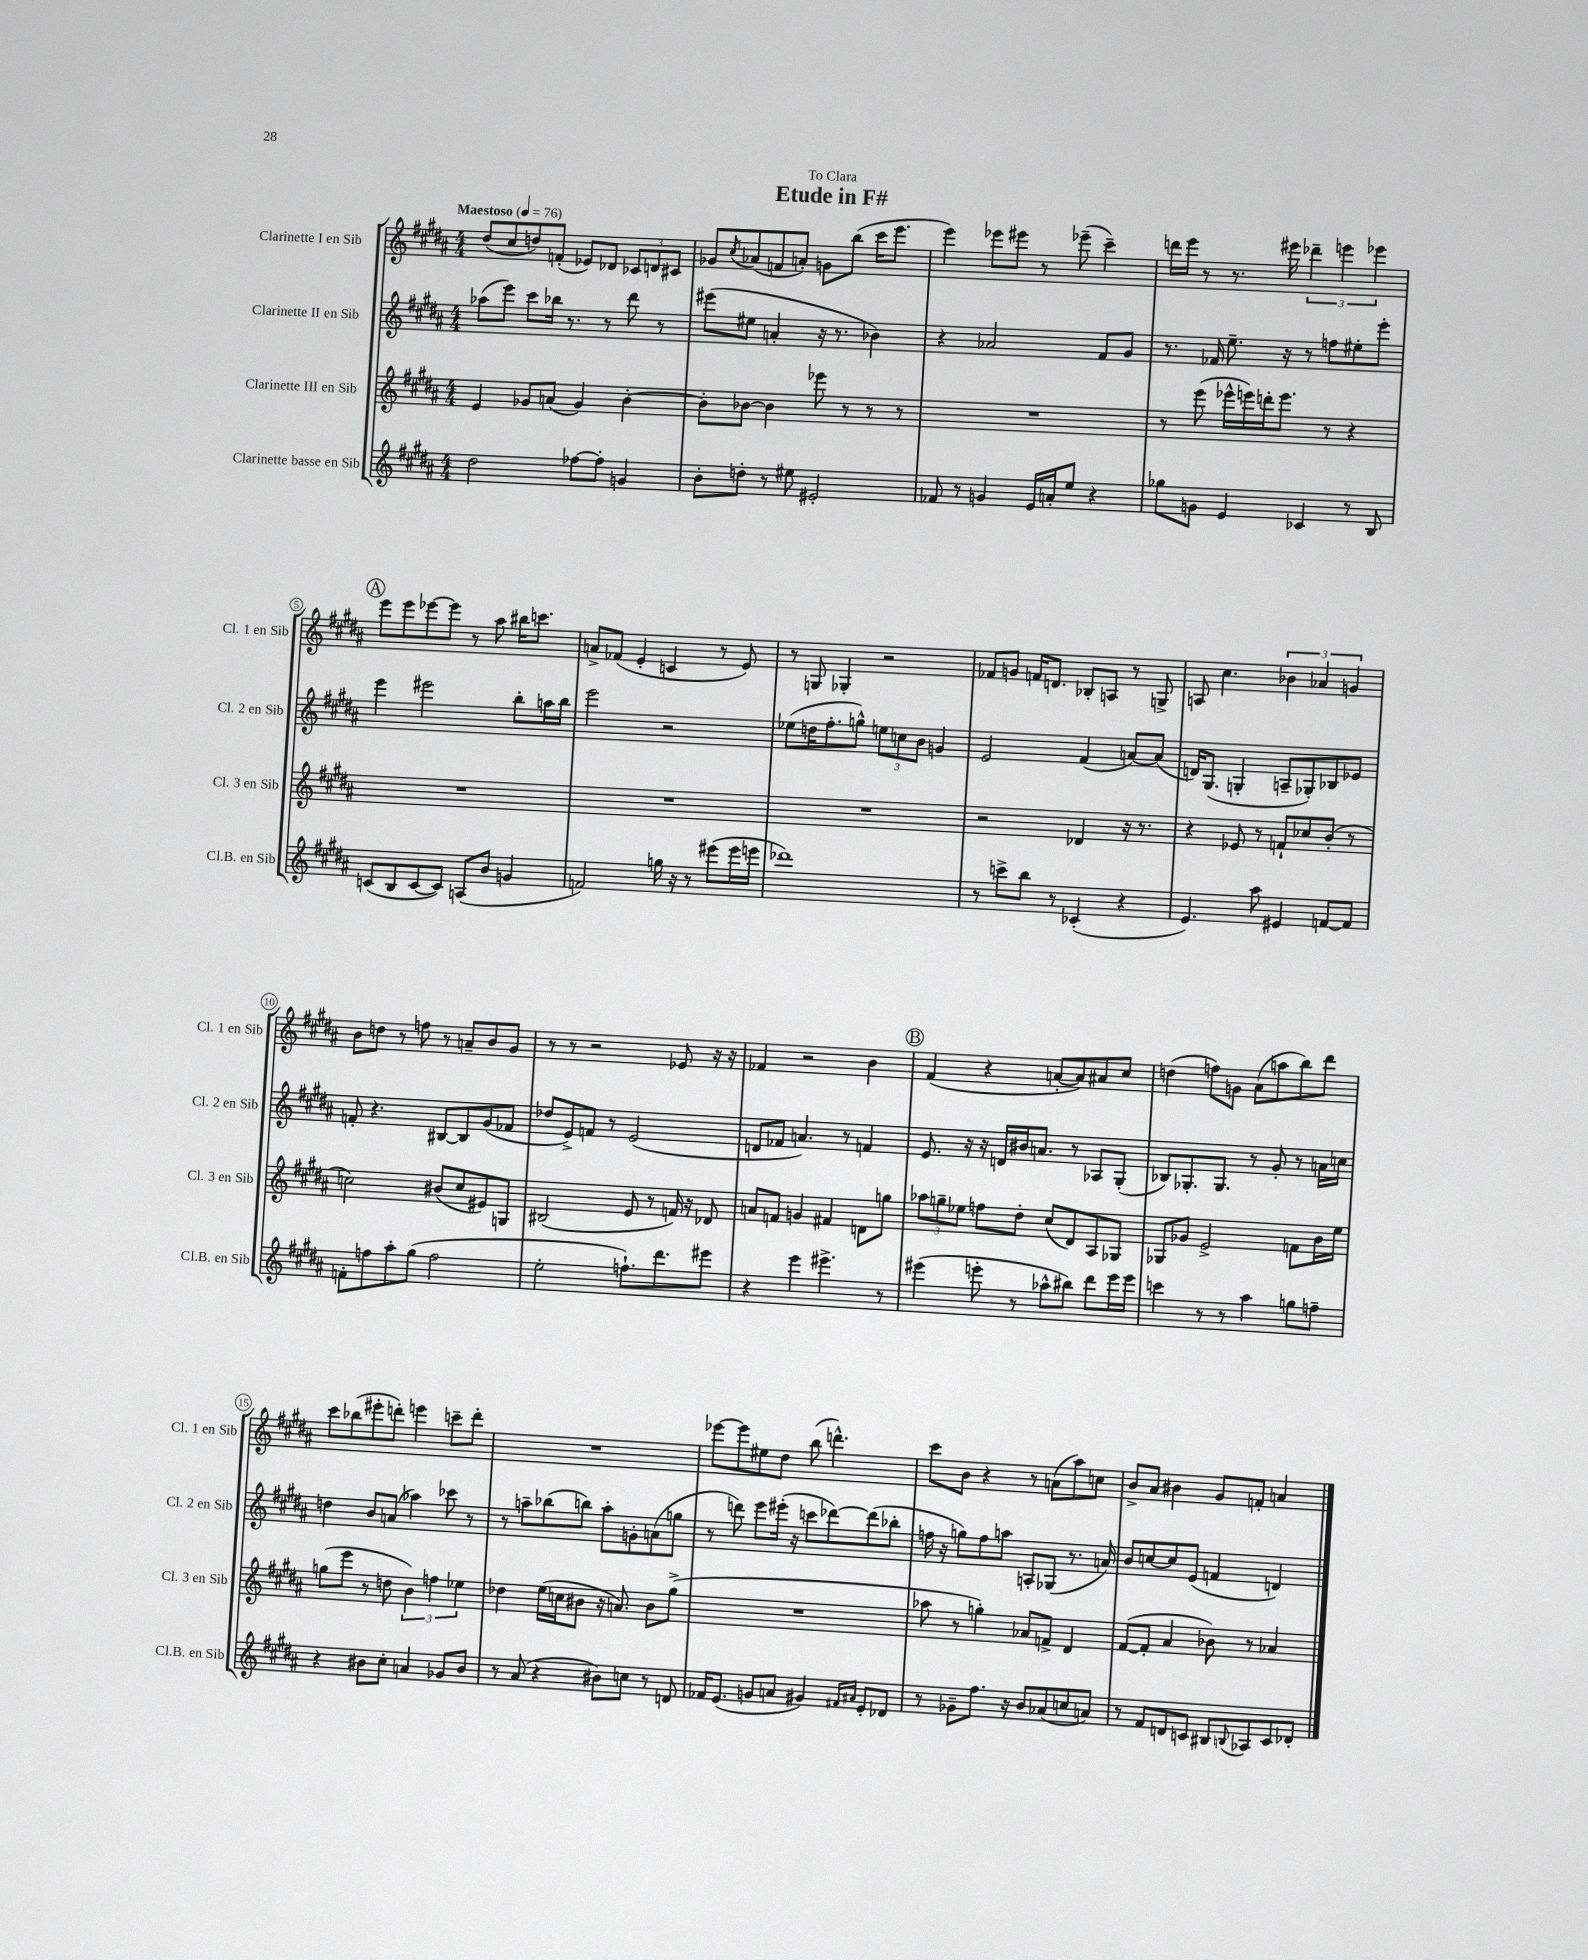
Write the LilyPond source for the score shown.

\header { title = "Etude in F#" dedication = "To Clara" }
<<
\new StaffGroup <<
\new Staff = "s0" \with { instrumentName = "Clarinette I en Sib" shortInstrumentName = "Cl. 1 en Sib" } {
    \clef treble \key b \major \numericTimeSignature \time 4/4 \tempo "Maestoso" 4 = 76
    dis''8( cis''8 d''8) f'8-.( ees'8) des'8 \tuplet 3/2 { ces'8 d'8 cis'8 } |
    ges'8 \acciaccatura { cis''8 } aes'8( f'8 a'8-.) g'8 b''8( cis'''16 e'''8. |
    e'''4) ees'''8 eis'''8 r8 ees'''8--( cis'''4--) |
    d'''16 e'''16 r8 r8. eis'''16 \tuplet 3/2 { des'''4-- e'''4 ees'''4 } |
    \mark \markup { \circle "A" } e'''8 e'''8 ees'''8~ ees'''8 r8 ais''8 bis''16 c'''8. |
    a'8-> fes'8( e'4-. c'4 r8 e'8) |
    r8 g8 ges4-. r2 |
    fes'8 g'8 f'16 d'8. bes8-. a8 r8 g8-> |
    a8 cis''4. \tuplet 3/2 { bes'4 aes'4 g'4 } |
    b'8 d''8 r8 f''8 r8 a'8-- b'8 gis'8 |
    r8 r8 r2 ees'8 r16 r16 |
    fes'4 r2 b'4 |
    \mark \markup { \circle "B" } fis'4( r4 a'8~-. a'8) ais'8 cis''8 |
    d''4( f''8) g'8 ais'8( a''8 b''8) dis'''8 |
    cis'''8 bes''8( eis'''8-. d'''8-.) e'''4 c'''8-- d'''8-. |
    R1 |
    ees'''8~ ees'''8 eis''8 dis''8 b''8( d'''4.-^) |
    cis'''8 b'8 r4 r8 a'8( ais''8) c''8 |
    b'8-> ais'8 bis'4 gis'8 f'8-. a'4 \bar "|." |
}
\new Staff = "s1" \with { instrumentName = "Clarinette II en Sib" shortInstrumentName = "Cl. 2 en Sib" } {
    \clef treble \key b \major \numericTimeSignature \time 4/4
    aes''8( e'''8) cis'''8 bes''16 r8. r8 dis'''8 r8 |
    eis'''8( eis''8 a'4-. r16 r8. bes'4) |
    r4 aes'2 fis'8 gis'8 |
    r8. fes'16 e''8.-- r16 r8 f''8 eis''8-. e'''8-. |
    \mark \markup { \circle "A" } e'''4 eis'''2 b''8-. a''16 b''16 |
    e'''2 r2 |
    ees''8( d''16 fis''8.-. g''8-^) \tuplet 3/2 { e''8 c''8 b'8 } g'4 |
    e'2 fis'4( a'8~) a'8( |
    d'16) gis8.( g4-. a8-- ges8-.) bes8 ees'8 |
    f'8-. r4. bis8~ bis8 gis'8( fes'8 |
    des''8 e'8->) f'8 r8 e'2( |
    d'8 fes'8 a'4.) r8 f'4 |
    \mark \markup { \circle "B" } e'8. r16 r16 d'16 bis'16 a'8. r8 aes8 gis8-.( |
    bes8) ges8.-. ges8. r8 gis'8-. r8 a'16 c''16 |
    d''4 b'8 a'8( aes''4) ces'''8 r8 |
    r8 a''8-- bes''8( b''8) a''8-. g'8-. a'8( g''8 |
    r8 d'''8) e'''8 eis'''16-.( r16 c'''8 des'''8~) des'''8( bes''8-. |
    f''16 r16 g''8) f''8 a''8 a8-. ges8( r8. a'16) |
    b'8 c''8~ c''8 e'8( f'4 d'4) \bar "|." |
}
\new Staff = "s2" \with { instrumentName = "Clarinette III en Sib" shortInstrumentName = "Cl. 3 en Sib" } {
    \clef treble \key b \major \numericTimeSignature \time 4/4
    e'4 ges'8 a'8( ges'4) b'4~-. |
    b'8-. bes'8~ bes'4 ees'''8 r8 r8 r8 |
    R1 |
    r8 e'''8( ees'''16-^ e'''16) d'''16-. e'''8. r8 r4 |
    \mark \markup { \circle "A" } R1 |
    R1 |
    R1 |
    r2 des'4 r16 r8. |
    r4 ees'8 r8 f'8-! ces''8 b'8-.( r8 |
    c''2) bis'8( c''8 eis'8) g8 |
    bis2( e'8 r8 f'16) r16 des'8 |
    a'8 f'8 g'4 fis'4 d'8 g''8 |
    \mark \markup { \circle "B" } \tuplet 3/2 { aes''8 g''8-- ees''8 } f''8 dis''8-. cis''8( dis'8) ais8 ges8 |
    ges8 ges'8 e'2-> f'8 b'16 e''16 |
    g''8( e'''8 r8 d''8 \tuplet 3/2 { b'4) f''4 ees''4 } |
    des''4 e''16( c''16 bis'8 r16 a'8.) bis'8 gis''8->( |
    R1 |
    aes''8 r8 g''4-.) aes'8 f'8-> dis'4 |
    fis'8~( fis'8-. ais'4 bes'8) r8 aes'4 \bar "|." |
}
\new Staff = "s3" \with { instrumentName = "Clarinette basse en Sib" shortInstrumentName = "Cl.B. en Sib" } {
    \clef treble \key b \major \numericTimeSignature \time 4/4
    dis''2 fes''8~ fes''8-. g'4 |
    b'8-. d''8-. r8 eis''8 eis'2-. |
    fes'8 r8 g'4 e'16 a'16-. e''8 r4 |
    ges''8 g'8 e'4 ces'4 r8 b8 |
    \mark \markup { \circle "A" } c'8( b8 c'8~ c'8) a8( b'8 g'4 |
    f'2) g''16 r16 r8 eis'''8( eis'''16 e'''16 |
    des'''1) |
    r8 c'''8-> b''8 r8 ces'4-.( r4 |
    e'4.) ais''8 eis'4 f'8~ f'8 |
    f'8-. f''8 ais''8-. gis''8( f''2 |
    e''2-. f''8.-!) dis'''8. eis'''8 |
    r4 e'''4 eis'''4.-> r8 |
    \mark \markup { \circle "B" } eis'''4( e'''8-. r8 aes''8-^ bis''8) dis'''8 e'''16 e'''16 |
    c'''4 r8 r8 ais''4 g''8 f''8-- |
    r4 bis'8 cis''8-. a'4 ges'8 bis'8 |
    r8 ais'8( r4 bis'8) c''8 r8 d'8 |
    fes'16 e'8.( g'8 a'8 gis'4) \grace { fis'16 ais'16 } e'8-. des'8 |
    r8 ges'8-- fis''8. r16 b'8 aes'8( c''8 a'8) |
    r8 fis'8 d'8 c'8 bis8 \appoggiatura { b8 } aes8 c'8 des'8-. \bar "|." |
}
>>
>>
\layout { \context { \Score \override BarNumber.stencil = #(make-stencil-circler 0.1 0.3 ly:text-interface::print) } }
